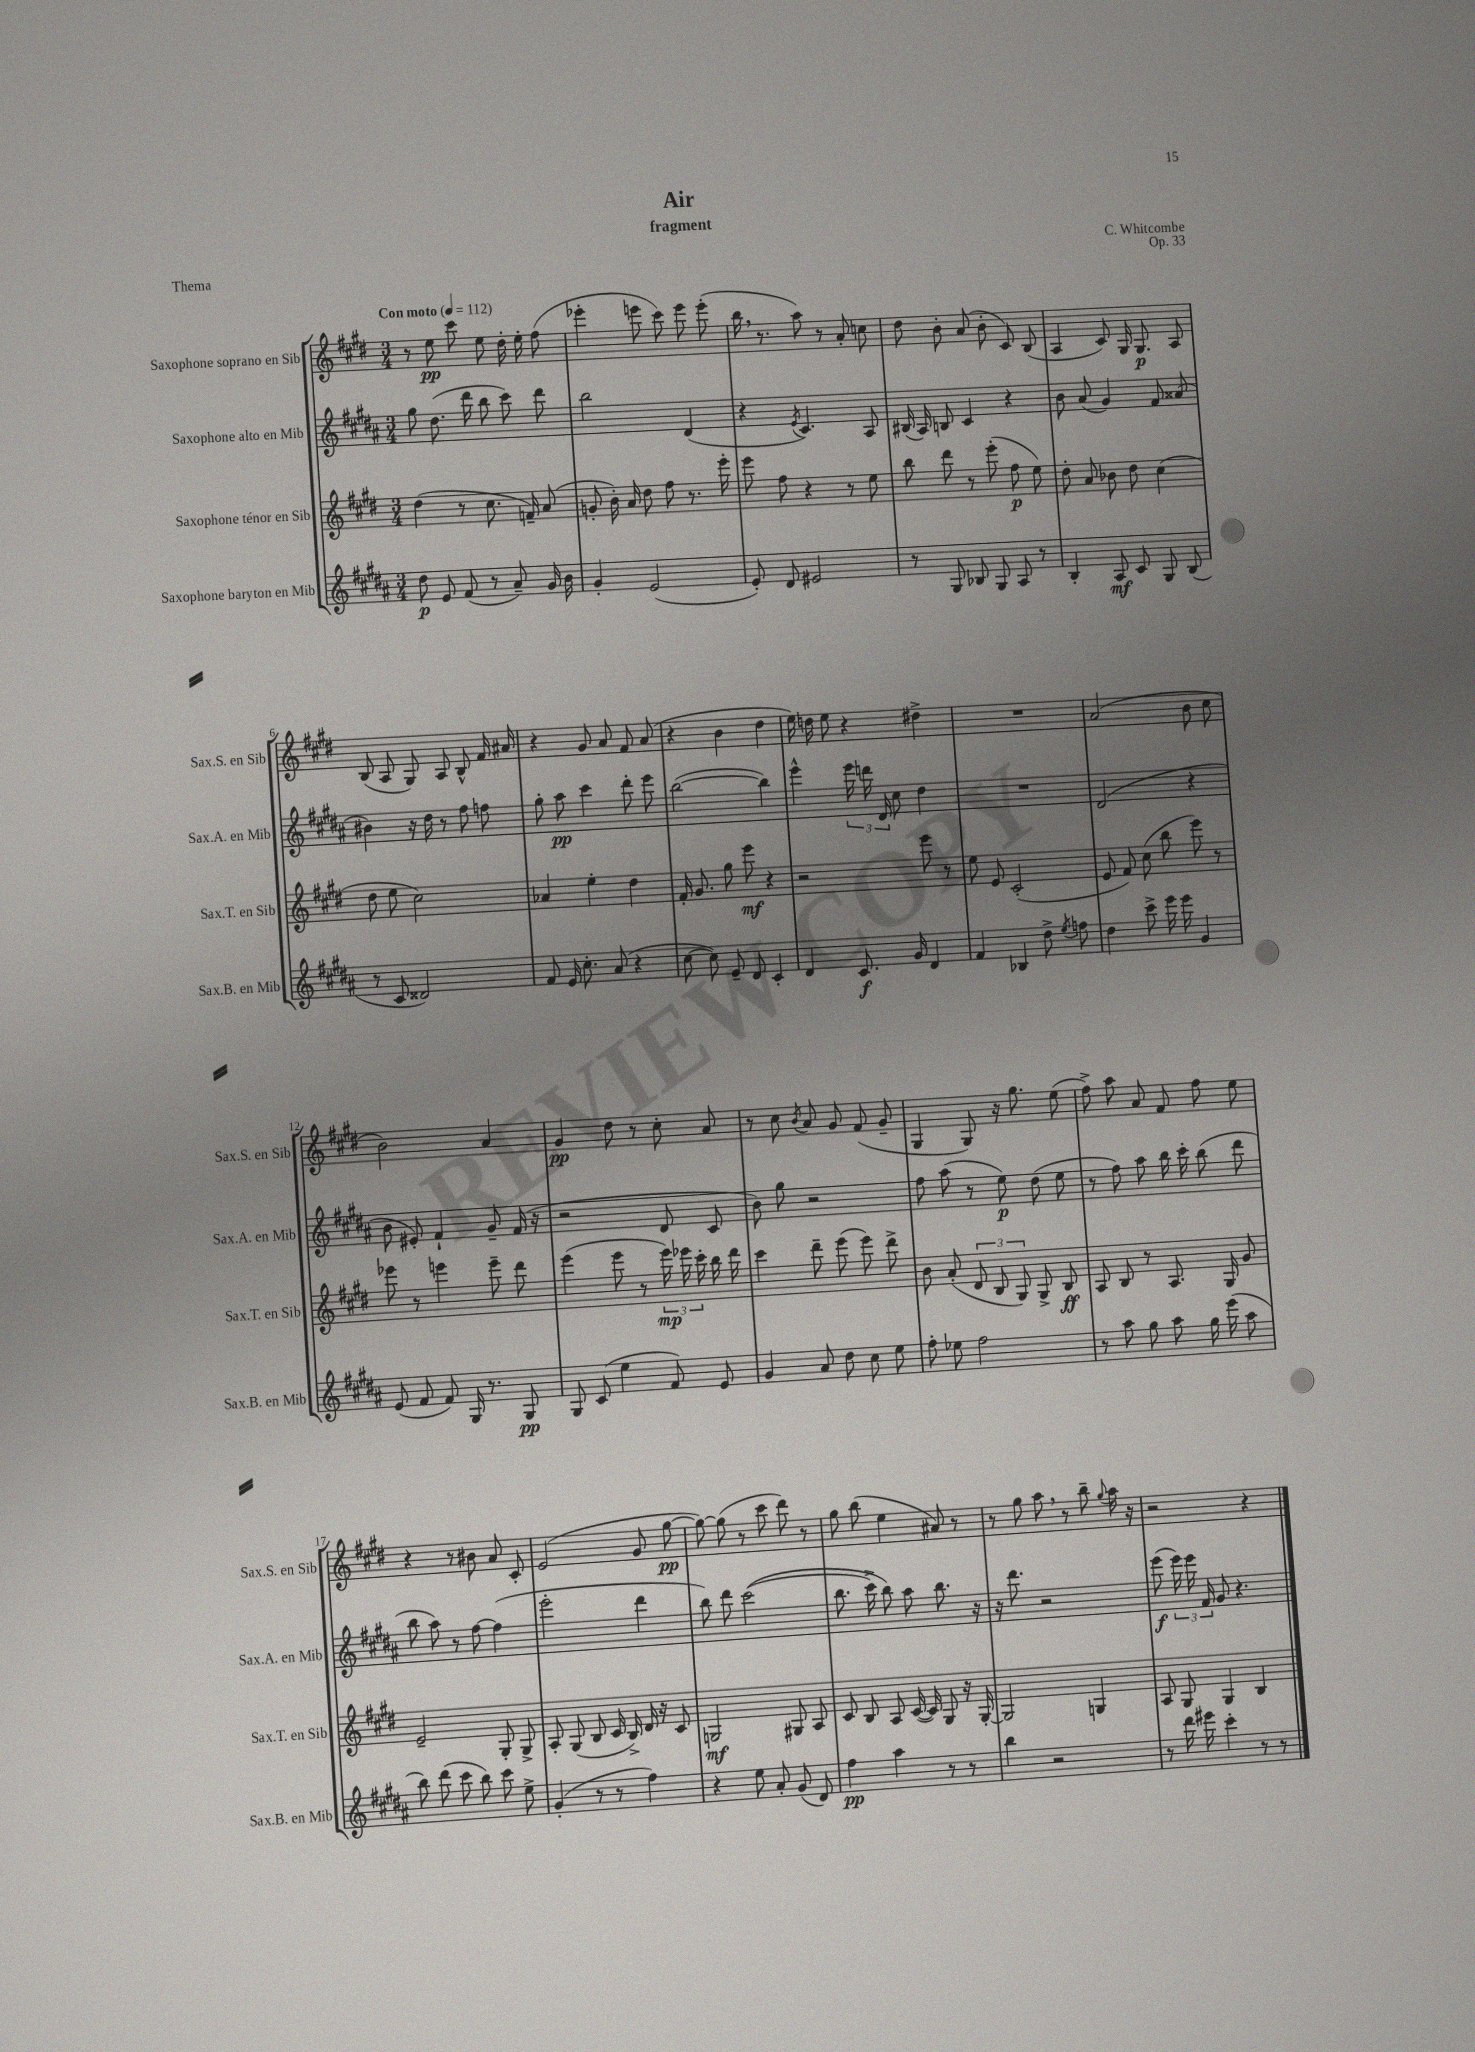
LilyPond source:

\header { title = "Air" composer = "C. Whitcombe" subtitle = "fragment" opus = "Op. 33" piece = "Thema" }
<<
\new StaffGroup <<
\new Staff = "s0" \with { instrumentName = "Saxophone soprano en Sib" shortInstrumentName = "Sax.S. en Sib" } {
    \clef treble \key e \major \numericTimeSignature \time 3/4 \tempo "Con moto" 4 = 112
    \autoBeamOff r8 e''8\pp cis'''8 e''8 dis''16-. e''16-. fis''8( |
    ees'''4-. e'''8 cis'''8) e'''8 e'''8-.( |
    b''16 \breathe r8. a''8) r8 a'8-. c''8 |
    dis''8 b'8-. a'8( b'8-. cis'8) b8( |
    a4 cis'8) gis16 gis8.\p a8 |
    b8( a8 gis8) a8 b8-^ fis'16 ais'16 |
    r4 gis'8 a'8 fis'8 a'8( |
    r4 b'4 dis''4 |
    e''16) d''16 e''8 r4 dis''4-> |
    R2. |
    a'2( b'8 cis''8 |
    b'2) a'4 |
    gis'4\pp dis''8 r8 cis''8-. a'8 |
    r8 cis''8 \acciaccatura { b'8 } a'8 gis'8 fis'8( gis'8-- |
    gis4 gis8) r16 gis''8. e''8( |
    fis''8->) a''8 a'8 fis'8 fis''8 e''8 |
    r4 r8 bis'8 a'8 cis'8-. |
    e'2( gis'8 gis''8~\pp |
    gis''8~) gis''8( r8 cis'''8 dis'''8) r8 |
    gis''8 b''8( e''4 ais'8) r8 |
    r8 gis''8 a''8 \breathe r8 b''8-- \appoggiatura { gis''8 } a''16 r16 |
    r2 r4 \bar "|." |
}
\new Staff = "s1" \with { instrumentName = "Saxophone alto en Mib" shortInstrumentName = "Sax.A. en Mib" } {
    \clef treble \key b \major \numericTimeSignature \time 3/4
    \autoBeamOff gis''8 dis''8.( dis'''16 b''8 cis'''8) dis'''8 |
    b''2 dis'4( |
    r4 \acciaccatura { e'8 } cis'4.) ais8 |
    bis16( ais16) b8 cis'4 r4 |
    b'8 ais'8( gis'4) fis'8 aisis'8( |
    bis'4) r16 dis''16 r8 fis''8 f''8 |
    gis''8-. ais''8\pp cis'''4 dis'''8-. e'''8 |
    b''2~( b''4) |
    e'''4-^ \tuplet 3/2 { e'''16 d'''16 dis'16 } cis''8 dis''4 |
    R2. |
    dis'2( r4 |
    b'8 eis'8-.) fis'4-! gis'8-- fis'16( r16 |
    r2 dis'8 cis'8 |
    b'8) gis''8 r2 |
    fis''8 ais''8( r8 e''8\p) dis''8( e''8 |
    r8 fis''8) ais''8 b''16 cis'''16-. b''8( dis'''8 |
    b''8 ais''8) r8 fis''8~ fis''4( |
    e'''2-. dis'''4 |
    b''8) dis'''8 cis'''2(\( |
    b''8. cis'''16->) b''8\) ais''8 b''8. r16 |
    r16 dis'''8. r2 |
    e'''8\f( \tuplet 3/2 { e'''16) e'''16 fis'16 } gis'8 r4. \bar "|." |
}
\new Staff = "s2" \with { instrumentName = "Saxophone ténor en Sib" shortInstrumentName = "Sax.T. en Sib" } {
    \clef treble \key e \major \numericTimeSignature \time 3/4
    \autoBeamOff dis''4( r8 cis''8. f'16--) a'8( |
    g'8-. b'16-.) a'16 dis''8 fis''8 r8. e'''16-. |
    e'''8 fis''8 r4 r8 e''8 |
    b''8 dis'''8 r8 e'''8-.( fis''8\p e''8) |
    dis''8-. a'8 bes'8 dis''8 cis''4( |
    dis''8 e''8 cis''2) |
    aes'4 e''4-. dis''4 |
    fis'16-. gis'8. gis''8 e'''8\mf r4 |
    r2 e'''8 r8 |
    e''8 e'8 cis'2-.( |
    e'8 fis'8) cis''8( b''8 e'''8) r8 |
    ees'''8 r8 e'''4 e'''8-- dis'''8 |
    e'''4( e'''8 r8 \tuplet 3/2 { e'''16\mp) ees'''16 cis'''16-. } b''16 dis'''16 |
    cis'''4 dis'''8-- e'''8( e'''8) dis'''8-> |
    b'8 a'8-.( \tuplet 3/2 { dis'8 b8 gis8) } gis8-> b8\ff |
    a8 b8 r8 a8. gis16 gis'8 |
    e'2-- gis8-. gis8-> |
    a8-. gis8( b8 cis'16 b16->) dis'16 r16 cis'8 |
    g2\mf gis8 a8 |
    cis'8 b8 a8 cis'16~( cis'16) gis8 r16 gis16~-. |
    gis2 g4 |
    a8 gis8 gis4 b4 \bar "|." |
}
\new Staff = "s3" \with { instrumentName = "Saxophone baryton en Mib" shortInstrumentName = "Sax.B. en Mib" } {
    \clef treble \key b \major \numericTimeSignature \time 3/4
    \autoBeamOff dis''8\p e'8 fis'8( r8 ais'8--) gis'16 b'16 |
    gis'4-. e'2( |
    e'8-.) dis'8 eis'2 |
    r8 gis8 bes8 gis8 ais8 r8 |
    b4-. ais8\mf cis'8 gis8 b8( |
    r8 cis'8 disis'2) |
    fis'8 e'16 cis''8.-. ais'8( r4 |
    cis''8~ cis''8) e'8-- dis'8 cis'4-. |
    dis'4 cis'8.\f gis'16 dis'4 |
    fis'4 bes4 dis''8-> \acciaccatura { e''8 } f''8 |
    dis''4 cis'''8-> e'''16 e'''16 gis'4 |
    e'8( fis'8 fis'8) gis16 r8. gis8\pp |
    gis8 cis'8( e''4 fis'8) e'8 |
    gis'4 ais'8 dis''8 cis''8 e''8 |
    fis''8-. ees''8 fis''2 |
    r8 ais''8 gis''8 ais''8 gis''16 e'''16( ais''8 |
    b''8) dis'''8( cis'''8 b''8) cis'''8 e''8-> |
    gis'4-.( r8 r8 fis''4) |
    r4 e''8 ais'8-. gis'8( dis'8) |
    fis''4\pp ais''4 r8 r8 |
    b''4 r2 |
    r8 dis'''16 eis'''16 cis'''4-. r8 r8 \bar "|." |
}
>>
>>
